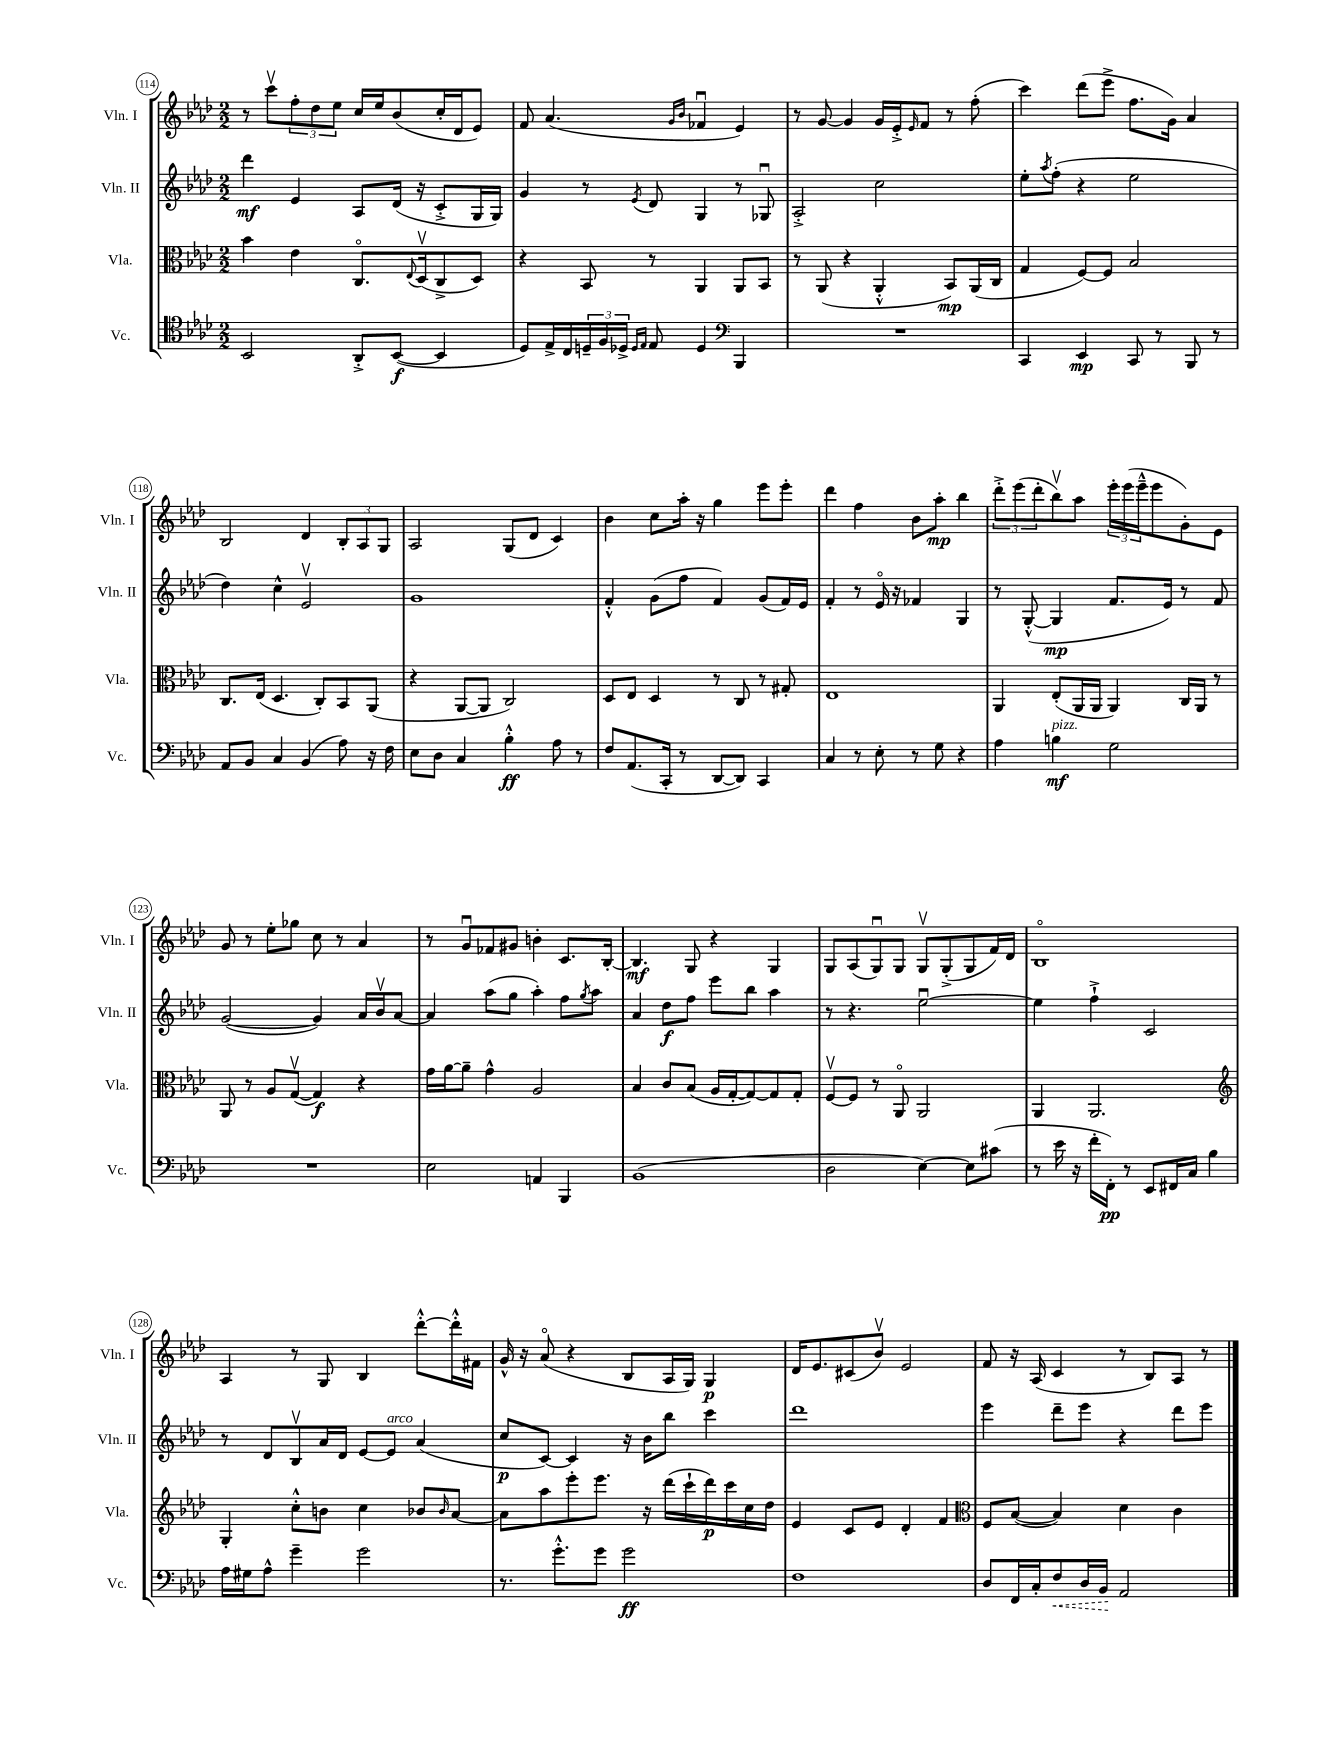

**kern	**dynam	**kern	**dynam	**kern	**dynam	**kern	**dynam
*part4	*part4	*part3	*part3	*part2	*part2	*part1	*part1
*staff4	*staff4	*staff3	*staff3	*staff2	*staff2	*staff1	*staff1
*I"Vc.	*	*I"Vla.	*	*I"Vln. II	*	*I"Vln. I	*
*I'Vc.	*	*I'Vla.	*	*I'Vln. II	*	*I'Vln. I	*
*clefC4	*	*clefC3	*	*clefG2	*	*clefG2	*
*k[b-e-a-d-]	*	*k[b-e-a-d-]	*	*k[b-e-a-d-]	*	*k[b-e-a-d-]	*
*M2/2	*	*M2/2	*	*M2/2	*	*M2/2	*
=114	=114	=114	=114	=114	=114	=114	=114
2BB-/	.	4b-\	.	4ddd-\	mf	8r	.
.	.	.	.	.	.	8cccv\L	.
.	.	4e-\	.	4e-/	.	12ff'\	.
.	.	.	.	.	.	12dd-\	.
.	.	.	.	.	.	12ee-\J	.
8AA-'^/L	.	8.C/L	.	8A-/L	.	16cc/LL	.
.	.	.	.	.	.	16ee-/J	.
([8BB-/J	f	.	.	(16d-/Jk	.	(8b-/	.
.	.	8qqE-/	.	.	.	.	.
.	.	(16D-v/k	.	16r	.	.	.
4BB-/]	.	8C^/	.	8c'^/L	.	16cc'/L	.
.	.	.	.	.	.	16d-/J	.
.	.	8D-/J)	.	16G/L	.	8e-/J)	.
.	.	.	.	16G/JJ)	.	.	.
=115	=115	=115	=115	=115	=115	=115	=115
8D-/L)	.	4r	.	4g/	.	8f/	.
16E-^/L	.	.	.	.	.	(4.a-/	.
16C/	.	.	.	.	.	.	.
24Dn~/	.	8BB-/	.	8r	.	.	.
24F/	.	.	.	.	.	.	.
24D-X^/JJ	.	.	.	.	.	.	.
16qqD-/LL	.	.	.	.	.	.	.
16qqE-/JJ	.	.	.	8qe-/	.	.	.
8E-/	.	8r	.	8d-/	.	.	.
.	.	.	.	.	.	16qqg/LL	.
.	.	.	.	.	.	16qqb-/JJ	.
4D-/	.	4AA-/	.	4G/	.	4f-Xu/	.
*clefF4	*	*	*	*	*	*	*
4BBB-/	.	8AA-/L	.	8r	.	4e-/)	.
.	.	8BB-/J	.	8G-Xu/	.	.	.
=116	=116	=116	=116	=116	=116	=116	=116
1r	.	8r	.	2A-'^/	.	8r	.
.	.	(8AA-/	.	.	.	[8g/	.
.	.	4r	.	.	.	4g/]	.
.	.	4AA-'^^/	.	2cc\	.	16g/LL	.
.	.	.	.	.	.	16e-'^/J	.
.	.	.	.	.	.	16qqe-/	.
.	.	.	.	.	.	8f/J	.
.	.	8BB-/L)	mp	.	.	8r	.
.	.	(16AA-/L	.	.	.	(8ff'\	.
.	.	16C/JJ	.	.	.	.	.
=117	=117	=117	=117	=117	=117	=117	=117
4CC/	.	4G/	.	8ee-'\L	.	4ccc\)	.
.	.	.	.	8qaa-/	.	.	.
.	.	.	.	(8ff'\J	.	.	.
4EE-/	mp	[8F/L)	.	4r	.	(8ddd-\L	.
.	.	8F/J]	.	.	.	8eee-^\J	.
8CC/	.	2B-/	.	2ee-\	.	8.ff\L	.
8r	.	.	.	.	.	.	.
.	.	.	.	.	.	16g\Jk)	.
8BBB-/	.	.	.	.	.	4a-/	.
8r	.	.	.	.	.	.	.
!!LO:LB:g=z
=118	=118	=118	=118	=118	=118	=118	=118
8AA-/L	.	8.C/L	.	4dd-\)	.	2B-/	.
8BB-/J	.	.	.	.	.	.	.
.	.	(16E-/Jk	.	.	.	.	.
4C/	.	4.D-/	.	4cc^^\	.	.	.
(4BB-/	.	.	.	2e-v/	.	4d-/	.
.	.	8C'/L)	.	.	.	.	.
8A-\)	.	8BB-/	.	.	.	12B-'/L	.
.	.	.	.	.	.	12A-/	.
16r	.	(8AA-/J	.	.	.	.	.
.	.	.	.	.	.	12G/J	.
16F\	.	.	.	.	.	.	.
=119	=119	=119	=119	=119	=119	=119	=119
8E-\L	.	4r	.	1g	.	2A-/	.
8D-\J	.	.	.	.	.	.	.
4C/	.	[8AA-/L	.	.	.	.	.
.	.	8AA-/J]	.	.	.	.	.
4B-'^^\	ff	2C/)	.	.	.	(8G/L	.
.	.	.	.	.	.	8d-/J	.
8A-\	.	.	.	.	.	4c/)	.
8r	.	.	.	.	.	.	.
=120	=120	=120	=120	=120	=120	=120	=120
8F/L	.	8D-/L	.	4f'^^/	.	4b-\	.
(8.AA-/	.	8E-/J	.	.	.	.	.
.	.	4D-/	.	(8g\L	.	8cc\L	.
16CC'/Jk	.	.	.	.	.	.	.
8r	.	.	.	8ff\J	.	16aa-'\Jk	.
.	.	.	.	.	.	16r	.
[8DD-/L	.	8r	.	4f/)	.	4gg\	.
8DD-/J])	.	8C/	.	.	.	.	.
4CC/	.	8r	.	(8g/L	.	8eee-\L	.
.	.	8G#X'/	.	16f/L)	.	8eee-'\J	.
.	.	.	.	16e-/JJ	.	.	.
=121	=121	=121	=121	=121	=121	=121	=121
4C/	.	1E-	.	4f'/	.	4ddd-\	.
8r	.	.	.	8r	.	4ff\	.
8E-'\	.	.	.	16e-/	.	.	.
.	.	.	.	16r	.	.	.
8r	.	.	.	4f-X/	.	8b-\L	.
8G\	.	.	.	.	.	8aa-'\J	mp
4r	.	.	.	4G/	.	4bb-\	.
=122	=122	=122	=122	=122	=122	=122	=122
4A-\	.	4AA-/	.	8r	.	12ddd-'^\L	.
.	.	.	.	.	.	(12eee-\	.
.	.	.	.	([8G'^^/	.	.	.
.	.	.	.	.	.	12ddd-'\	.
!LO:TX:a:i:t=pizz.	!	!	!	!	!	!	!
4Bn\	mf	(8E-'/L	.	4G/]	mp	8bb-v\)	.
.	.	16AA-/L	.	.	.	8aa-\J	.
.	.	16AA-/JJ	.	.	.	.	.
2G\	.	4AA-/)	.	8.f/L	.	24eee-'\LL	.
.	.	.	.	.	.	(24eee-\	.
.	.	.	.	.	.	24eee-~^^\J	.
.	.	.	.	.	.	8eee-\	.
.	.	.	.	16e-/Jk)	.	.	.
.	.	16C/LL	.	8r	.	8g'\)	.
.	.	16AA-/JJ	.	.	.	.	.
.	.	8r	.	8f/	.	8e-\J	.
!!LO:LB:g=z
=123	=123	=123	=123	=123	=123	=123	=123
1r	.	8AA-/	.	([2g/	.	8g/	.
.	.	8r	.	.	.	8r	.
.	.	8A-/L	.	.	.	8ee-'\L	.
.	.	([8Gv/J	.	.	.	8gg-X\J	.
.	.	4G/])	f	4g/])	.	8cc\	.
.	.	.	.	.	.	8r	.
.	.	4r	.	16a-/LL	.	4a-/	.
.	.	.	.	16b-v/J	.	.	.
.	.	.	.	[8a-/J	.	.	.
=124	=124	=124	=124	=124	=124	=124	=124
2E-\	.	16g\LL	.	4a-/]	.	8r	.
.	.	[16a-\J	.	.	.	.	.
.	.	8a-~\J]	.	.	.	8gu/L	.
.	.	4g^^\	.	(8aa-\L	.	8f-X/	.
.	.	.	.	8gg\J	.	8g#X/J	.
4AAn/	.	2A-/	.	4aa-'\)	.	4bn'\	.
4BBB-/	.	.	.	8ff\L	.	8.c/L	.
.	.	.	.	8qgg/	.	.	.
.	.	.	.	8aa-\J	.	.	.
.	.	.	.	.	.	[16B-'/Jk	.
=125	=125	=125	=125	=125	=125	=125	=125
(1BB-	.	4B-/	.	4a-/	.	4.B-/]	mf
.	.	8c/L	.	8dd-\L	f	.	.
.	.	(8B-/J	.	8ff\J	.	8G/	.
.	.	16A-/LL	.	8eee-\L	.	4r	.
.	.	[16G'/J	.	.	.	.	.
.	.	8G/_)	.	8bb-\J	.	.	.
.	.	8G/]	.	4aa-\	.	4G/	.
.	.	8G'/J	.	.	.	.	.
=126	=126	=126	=126	=126	=126	=126	=126
2D-\	.	[8Fv/L	.	8r	.	8G/L	.
.	.	8F/J]	.	4.r	.	(8A-/	.
.	.	8r	.	.	.	8Gu/)	.
.	.	8AA-/	.	.	.	8G/J	.
[4E-\)	.	2AA-/	.	[2ee-u\	.	8Gv/L	.
.	.	.	.	.	.	(8G'^/	.
8E-\L]	.	.	.	.	.	8G/	.
(8c#X\J	.	.	.	.	.	16f/L)	.
.	.	.	.	.	.	16d-/JJ	.
=127	=127	=127	=127	=127	=127	=127	=127
8r	.	4AA-/	.	4ee-\]	.	1B-	.
16e-\	.	.	.	.	.	.	.
16r	.	.	.	.	.	.	.
16f'\LL	.	2.AA-/	.	4ff`^\	.	.	.
16FF'\JJ)	pp	.	.	.	.	.	.
8r	.	.	.	.	.	.	.
8EE-/L	.	.	.	2c/	.	.	.
16FF#X/L	.	.	.	.	.	.	.
16C/JJ	.	.	.	.	.	.	.
4B-\	.	.	.	.	.	.	.
!!LO:LB:g=z
=128	=128	=128	=128	=128	=128	=128	=128
*	*	*clefG2	*	*	*	*	*
16A-\LL	.	4G'/	.	8r	.	4A-/	.
16G#X\J	.	.	.	.	.	.	.
8A-^^\J	.	.	.	8d-/L	.	.	.
4g~\	.	8cc'^^\L	.	8B-v/	.	8r	.
.	.	8bn\J	.	16a-/L	.	8G/	.
.	.	.	.	16d-/JJ	.	.	.
2g\	.	4cc\	.	[8e-/L	.	4B-/	.
!	!	!	!	!LO:TX:a:i:t=arco	!	!	!
.	.	.	.	8e-/J]	.	.	.
.	.	8b-X/L	.	(4a-/	.	[8ddd-'^^\L	.
.	.	16qqb-/	.	.	.	.	.
.	.	[8a-/J	.	.	.	16ddd-'^^\L]	.
.	.	.	.	.	.	16f#X\JJ	.
=129	=129	=129	=129	=129	=129	=129	=129
8.r	.	8a-\L]	.	8cc/L	p	16g^^/	.
.	.	.	.	.	.	16r	.
.	.	8aa-\	.	[8c/J)	.	(8a-/	.
8.g'^^\L	.	.	.	.	.	.	.
.	.	8eee-'\	.	4c/]	.	4r	.
8g\J	.	8.eee-\J	.	.	.	.	.
2g\	ff	.	.	16r	.	8B-/L	.
.	.	16r	.	16b-\KL	.	.	.
.	.	(16ddd-\LL	.	8bb-\J	.	16A-/L	.
.	.	16ccc`\	.	.	.	16G/JJ)	.
.	.	16ddd-\)	p	4ccc\	.	4G/	p
.	.	16ccc\	.	.	.	.	.
.	.	16cc\	.	.	.	.	.
.	.	16dd-\JJ	.	.	.	.	.
=130	=130	=130	=130	=130	=130	=130	=130
1F	.	4e-/	.	1ddd-	.	16d-/KL	.
.	.	.	.	.	.	8.e-/	.
.	.	8c/L	.	.	.	(8c#X/	.
.	.	8e-/J	.	.	.	8b-v/J)	.
.	.	4d-'/	.	.	.	2e-/	.
.	.	4f/	.	.	.	.	.
=131	=131	=131	=131	=131	=131	=131	=131
*	*	*clefC3	*	*	*	*	*
8D-/L	.	8F/L	.	4eee-\	.	8f/	.
16FF/L	.	([8B-/J	.	.	.	16r	.
16C'/J	.	.	.	.	.	(16A-/	.
!	!LO:HP:b	!	!	!	!	!	!
8F/	<	4B-/])	.	8ddd-~\L	.	4c/	.
16D-/L	.	.	.	8eee-\J	.	.	.
16BB-/JJ	.	.	.	.	.	.	.
2AA-/	[	4d-\	.	4r	.	8r	.
.	.	.	.	.	.	8B-/L)	.
.	.	4c\	.	8ddd-\L	.	8A-/J	.
.	.	.	.	8eee-\J	.	8r	.
==	==	==	==	==	==	==	==
*-	*-	*-	*-	*-	*-	*-	*-
